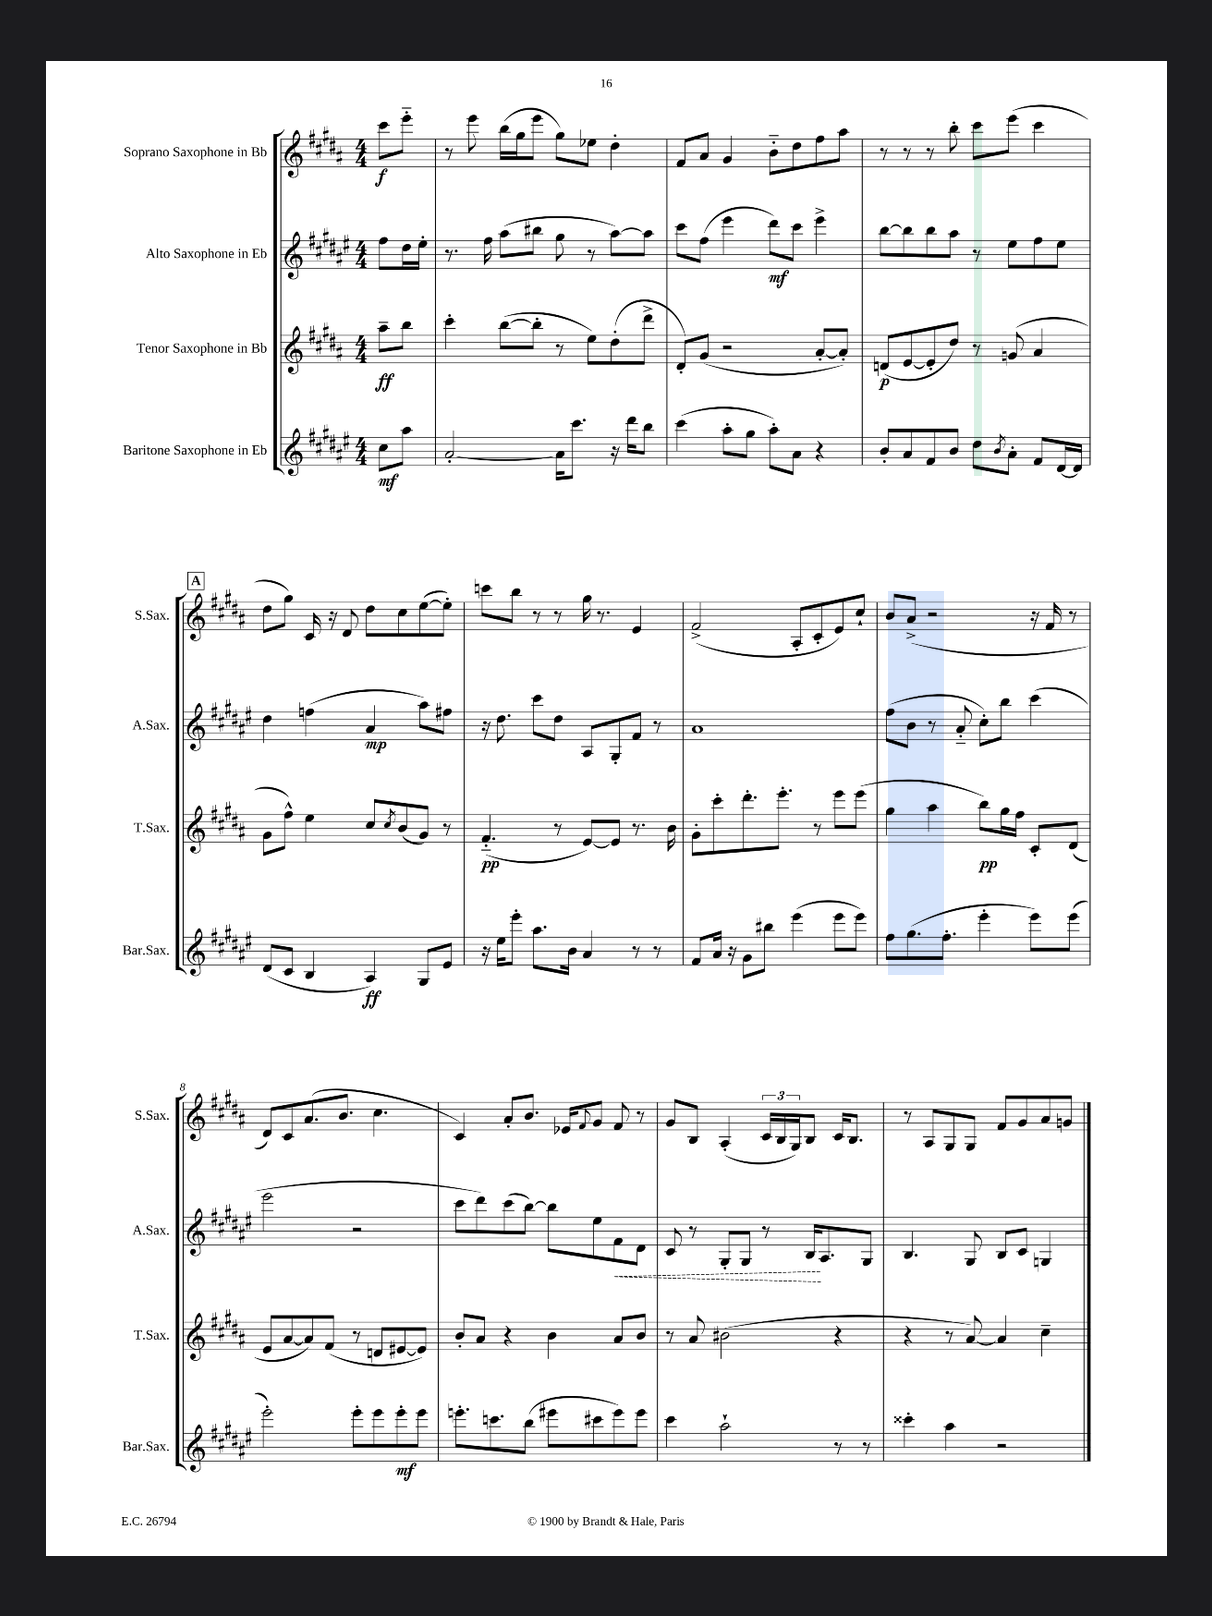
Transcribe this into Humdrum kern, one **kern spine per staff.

**kern	**dynam	**kern	**dynam	**kern	**dynam	**kern	**dynam
*part4	*part4	*part3	*part3	*part2	*part2	*part1	*part1
*staff4	*staff4	*staff3	*staff3	*staff2	*staff2	*staff1	*staff1
*I"Baritone Saxophone in Eb	*	*I"Tenor Saxophone in Bb	*	*I"Alto Saxophone in Eb	*	*I"Soprano Saxophone in Bb	*
*I'Bar.Sax.	*	*I'T.Sax.	*	*I'A.Sax.	*	*I'S.Sax.	*
*clefG2	*	*clefG2	*	*clefG2	*	*clefG2	*
*k[f#c#g#d#a#e#]	*	*k[f#c#g#d#a#]	*	*k[f#c#g#d#a#e#]	*	*k[f#c#g#d#a#]	*
*M4/4	*	*M4/4	*	*M4/4	*	*M4/4	*
=	=	=	=	=	=	=	=
8cc#\L	mf	8aa#~\L	ff	8ff#\L	.	8ccc#\L	f
8aa#\J	.	8bb\J	.	16dd#\L	.	8eee\J	.
.	.	.	.	16ee#'\JJ	.	.	.
=1	=1	=1	=1	=1	=1	=1	=1
[2a#'/	.	4ccc#'\	.	8.r	.	8r	.
.	.	.	.	.	.	8eee\	.
.	.	.	.	16ff#\	.	.	.
.	.	([8bb\L	.	(8aa#\L	.	(16bb\LL	.
.	.	.	.	.	.	16gg#\J	.
.	.	8bb'\J]	.	8bb#X\J	.	8eee\J	.
16a#\KL]	.	8r	.	8gg#\	.	8gg#\L)	.
8.ccc#\J	.	.	.	.	.	.	.
.	.	8ee\L)	.	8r	.	8ee-X\J	.
16r	.	(8dd#'\	.	[8aa#\L)	.	4dd#'\	.
16ddd#\KL	.	.	.	.	.	.	.
8bb\J	.	8ddd#^\J	.	8aa#\J]	.	.	.
=2	=2	=2	=2	=2	=2	=2	=2
(4ccc#\	.	8d#'/L)	.	8ccc#\L	.	8f#/L	.
.	.	(8g#/J	.	(8ff#\J	.	8a#/J	.
8aa#'\L	.	2r	.	4eee#\	.	4g#/	.
8gg#\J	.	.	.	.	.	.	.
8aa#'\L)	.	.	.	8ddd#\L)	mf	8b\L	.
8a#\J	.	.	.	8ccc#\J	.	8dd#\	.
4r	.	[8a#'/L	.	4eee#^\	.	8ff#\	.
.	.	8a#'/J])	.	.	.	8aa#\J	.
=3	=3	=3	=3	=3	=3	=3	=3
8b'/L	.	(8dn/L	p	[8bb\L	.	8r	.
8a#/	.	[8e/	.	8bb\]	.	8r	.
8f#/	.	8e'/]	.	8bb\	.	8r	.
8b/J	.	8dd#/J)	.	8aa#\J	.	8bb'\	.
8dd#\L	.	8r	.	8r	.	8ccc#\L	.
8qb/	.	.	.	.	.	.	.
8a#'\J	.	(8gn/	.	8ee#\L	.	(8eee\J	.
8f#/L	.	4a#/	.	8ff#\	.	4ccc#\	.
[16d#/L	.	.	.	8ee#\J	.	.	.
16d#/JJ]	.	.	.	.	.	.	.
!!LO:LB:g=z
!!LO:REH:place=s1:t=A
=4	=4	=4	=4	=4	=4	=4	=4
(8d#/L	.	8g#\L	.	4dd#\	.	8dd#\L	.
8c#/J	.	8ff#^^\J)	.	.	.	8gg#\J)	.
4B/	.	4ee\	.	(4ffn\	.	16c#/	.
.	.	.	.	.	.	16r	.
.	.	.	.	.	.	8d#/	.
4A#/)	ff	8cc#/L	.	4a#/	mp	8dd#\L	.
.	.	8qcc#/	.	.	.	.	.
.	.	(8b/	.	.	.	8cc#\	.
8G#/L	.	8g#/J)	.	8aa#\L)	.	([8ee\	.
8e#/J	.	8r	.	8ff#X\J	.	8ee'\J])	.
=5	=5	=5	=5	=5	=5	=5	=5
16r	.	(4.f#/	pp	16r	.	8cccn\L	.
16ee#\KL	.	.	.	8.dd#\	.	.	.
8eee#'\J	.	.	.	.	.	8bb\J	.
8.aa#\L	.	.	.	8ccc#\L	.	8r	.
.	.	8r	.	8dd#\J	.	8r	.
16b\Jk	.	.	.	.	.	.	.
4a#/	.	[8e/L)	.	8A#/L	.	16gg#\	.
.	.	.	.	.	.	8.r	.
.	.	8e/J]	.	8G#'/	.	.	.
8r	.	8.r	.	8f#/J	.	4e/	.
8r	.	.	.	8r	.	.	.
.	.	16b\	.	.	.	.	.
=6	=6	=6	=6	=6	=6	=6	=6
8f#/L	.	8g#'\L	.	1a#	.	(2f#^/	.
16a#/Jk	.	8ccc#'\	.	.	.	.	.
16r	.	.	.	.	.	.	.
8g#\L	.	8.ddd#'\	.	.	.	.	.
8bb#X\J	.	.	.	.	.	.	.
.	.	8.eee'\J	.	.	.	.	.
(4eee#\	.	.	.	.	.	8A#'/L	.
.	.	8r	.	.	.	8c#'/	.
8eee#\L	.	8eee\L	.	.	.	8e/)	.
8eee#\J)	.	(8eee\J	.	.	.	8cc#`/J	.
=7	=7	=7	=7	=7	=7	=7	=7
8ff#\L	.	4gg#\	.	(8ff#\L	.	8b/L	.
(8.gg#\	.	.	.	8b\J	.	(8a#^/J	.
.	.	4aa#\	.	8r	.	2r	.
8.ff#'\J	.	.	.	.	.	.	.
.	.	.	.	8a#/	.	.	.
4eee#'\	.	8bb\L)	pp	8cc#'\L)	.	.	.
.	.	16gg#\L	.	8bb\J	.	.	.
.	.	16ff#\JJ	.	.	.	.	.
8eee#\L)	.	8c#'/L	.	(4ccc#\	.	16r	.
.	.	.	.	.	.	16f#/	.
(8eee#\J	.	(8d#/J	.	.	.	8r	.
!!LO:LB:g=z
=8	=8	=8	=8	=8	=8	=8	=8
2eee#'\)	.	8e/L	.	2eee#\	.	8d#/L)	.
.	.	[8a#/	.	.	.	8c#/	.
.	.	8a#/])	.	.	.	(8.a#/	.
.	.	(8f#/J	.	.	.	.	.
.	.	.	.	.	.	8.b/J	.
8eee#'\L	.	8r	.	2r	.	.	.
8eee#\	.	8dn/L	.	.	.	4.cc#\	.
8eee#'\	mf	[8e#X/	.	.	.	.	.
8eee#\J	.	8e#/J])	.	.	.	.	.
=9	=9	=9	=9	=9	=9	=9	=9
8.eeen'\L	.	8b'/L	.	8ccc#\L	.	4c#/)	.
.	.	8a#/J	.	8ddd#\)	.	.	.
8.cccn\	.	.	.	.	.	.	.
.	.	4r	.	(8ccc#\	.	8a#'/L	.
(8bb\J	.	.	.	[8bb\J)	.	8.b/J	.
8eee#X\L	.	4b\	.	8bb\L]	.	.	.
.	.	.	.	.	.	16e-X/KL	.
.	.	.	.	.	.	8qqf#/	.
8ccc#X\	.	.	.	8ee#\	.	8g#/J	.
!	!	!	!	!	!LO:HP:b	!	!
8eee#\)	.	8a#/L	.	8f#\	<	8f#/	.
8eee#\J	.	8b/J	.	8d#\J	.	8r	.
=10	=10	=10	=10	=10	=10	=10	=10
4ccc#\	.	8r	.	8c#/	.	8g#/L	.
.	.	8a#/	.	8r	.	8B/J	.
2aa#`\	.	(2b#X\	.	8G#'/L	.	(4A#'/	.
.	.	.	.	8G#/J	.	.	.
.	.	.	.	8r	.	24c#/LL	.
.	.	.	.	.	.	24B/	.
.	.	.	.	.	.	24G#/J)	.
.	.	.	.	16B/KL	.	8B/J	.
.	.	.	.	8.A#/	[	.	.
8r	.	4r	.	.	.	16c#/KL	.
.	.	.	.	.	.	8.B/J	.
8r	.	.	.	8G#/J	.	.	.
=11	=11	=11	=11	=11	=11	=11	=11
4ccc##X'\	.	4r	.	4.B/	.	8r	.
.	.	.	.	.	.	8A#/L	.
4aa#\	.	8r	.	.	.	8G#/	.
.	.	[8a#/)	.	8G#/	.	8G#/J	.
2r	.	4a#/]	.	8B/L	.	8f#/L	.
.	.	.	.	8c#/J	.	8g#/	.
.	.	4cc#~\	.	4Gn/	.	8a#/	.
.	.	.	.	.	.	8gn/J	.
==	==	==	==	==	==	==	==
*-	*-	*-	*-	*-	*-	*-	*-
